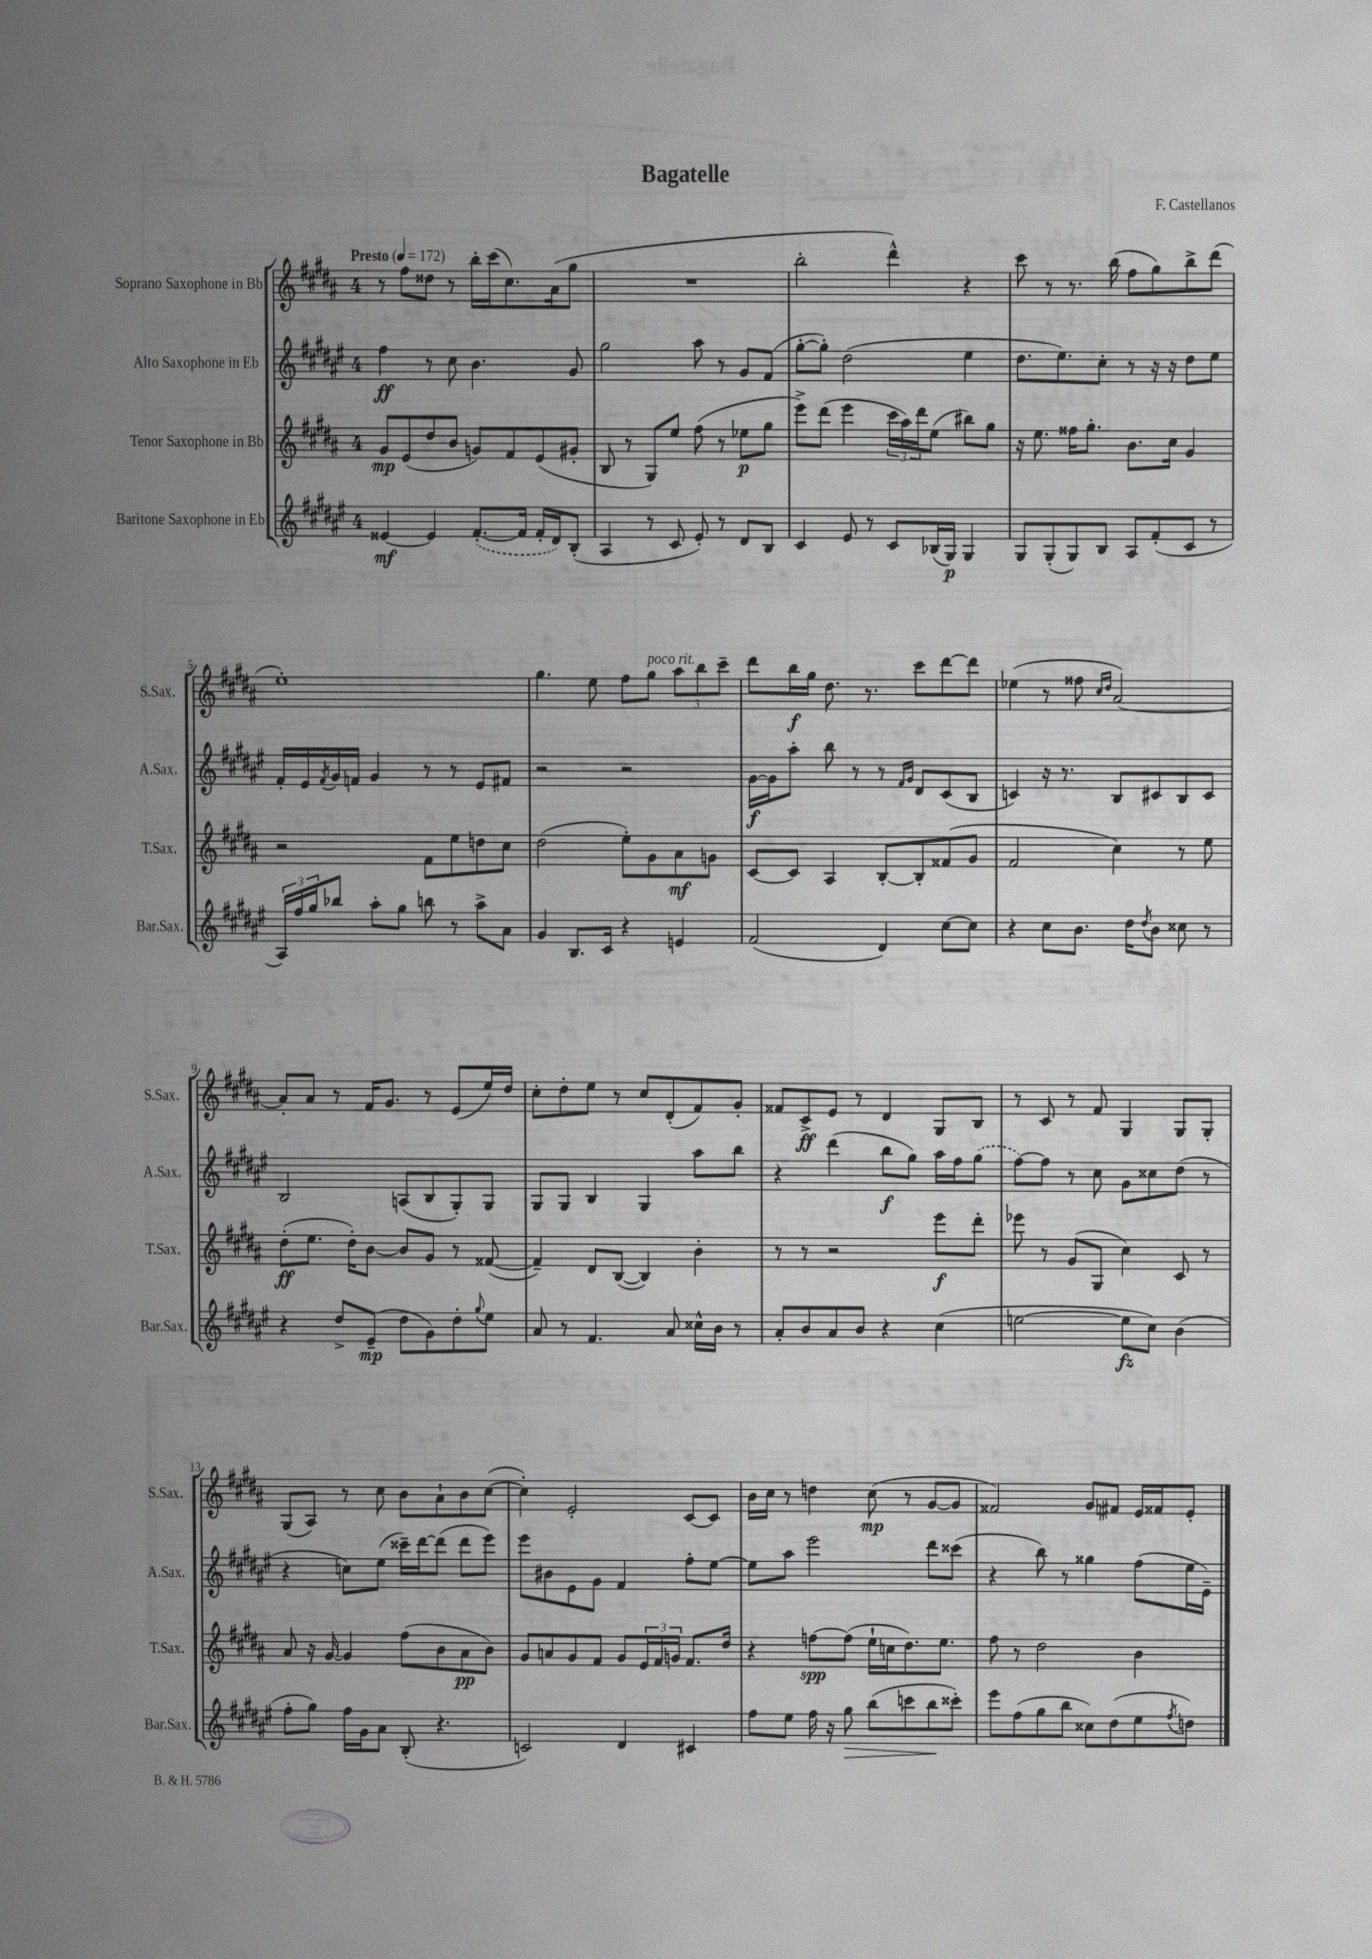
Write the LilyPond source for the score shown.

\header { title = "Bagatelle" composer = "F. Castellanos" }
<<
\new StaffGroup <<
\new Staff = "s0" \with { instrumentName = "Soprano Saxophone in Bb" shortInstrumentName = "S.Sax." } {
    \clef treble \key b \major \once \override Staff.TimeSignature.style = #'single-digit \time 4/4 \tempo "Presto" 4 = 172
    r8 fis''8 disis''8 r8 b''16-. cis'''16( cis''8.) ais'16( gis''8 |
    R1 |
    b''2-. dis'''4-^) r4 |
    cis'''8 r8 r8. b''16( fis''8 gis''8) b''8-> dis'''8( |
    e''1-.) |
    gis''4. e''8 fis''8 gis''8^\markup { \italic "poco rit." } \tuplet 3/2 { ais''8 b''8 cis'''8-- } |
    dis'''8 b''16\f gis''16 dis''8. r8. cis'''8 dis'''8~ dis'''8 |
    ees''4( r8 fisis''8 \grace { cis''16 dis''16 } ais'2~) |
    ais'8-. ais'8 r8 fis'16 gis'8. r8 e'8( e''16) dis''16 |
    cis''8-. dis''8-. e''8 r8 cis''8 dis'8-.( fis'8) gis'8-. |
    fisis'8 cis'8->\ff e'8 r8 dis'4 gis8 b8 |
    r8 cis'8 r8 fis'8 gis4 gis8 gis8-. |
    gis8( ais8) r8 cis''8 b'8 ais'8-! b'8 cis''8~( |
    cis''4-.) e'2-. cis'8~ cis'8 |
    b'16 cis''16 r8 d''4 cis''8\mp( r8 gis'8~ gis'8 |
    fisis'2) gis'8 fis'8 e'16 fisis'16 e'8-. \bar "|." |
}
\new Staff = "s1" \with { instrumentName = "Alto Saxophone in Eb" shortInstrumentName = "A.Sax." } {
    \clef treble \key fis \major \once \override Staff.TimeSignature.style = #'single-digit \time 4/4
    fis''4\ff r8 cis''8 b'4. gis'8 |
    gis''2 ais''8 r8 gis'8 fis'8( |
    gis''8~-. gis''8-.) dis''2( eis''4 |
    dis''8. eis''8.) cis''8-. r8 r16 r16 dis''8 eis''8 |
    fis'16-. eis'16 \acciaccatura { fis'8 } gis'16 f'16 gis'4 r8 r8 eis'8 fis'8 |
    r2 r2 |
    gis'16~\f gis'16 ais''8-. b''8 r8 r8 \grace { fis'16 gis'16 } dis'8 cis'8( b8 |
    c'4) r16 r8. b8 cis'8 b8 cis'8 |
    b2 a8( b8 gis8-.) gis8 |
    gis8 gis8 b4 gis4 ais''8 b''8 |
    r4 dis'''4( b''8\f gis''8) ais''16 fis''16 \once \slurDashed gis''8( |
    fis''8~) fis''8 r8 cis''8 gis'8 cisis''8 dis''8( r8 |
    r4 c''8) eis''8( cisis'''16--) dis'''16~ dis'''8( dis'''8 eis'''8) |
    eis'''8 bis'8 eis'8 gis'8 fis'4 fis''8-. eis''8~ |
    eis''8 ais''8 eis'''2 dis'''8 cisis'''8( |
    r4 b''8) r8 gisis''4 fis''8( eis''16 eis'16--) \bar "|." |
}
\new Staff = "s2" \with { instrumentName = "Tenor Saxophone in Bb" shortInstrumentName = "T.Sax." } {
    \clef treble \key b \major \once \override Staff.TimeSignature.style = #'single-digit \time 4/4
    gis'8\mp e'8( dis''8 b'8 g'8) fis'8 e'8( gis'8-. |
    b8 r8 gis8) e''8 fis''8( r8 ees''8\p gis''8 |
    e'''8->) dis'''8( e'''4 \tuplet 3/2 { cis'''16 ais''16) dis'''16 } e''8( bis''8) gis''8 |
    r16 e''8. fisis''16 gis''8.-. b'8. cis''16 gis'4 |
    r2 fis'8 e''8 d''8 cis''8 |
    dis''2( e''8-.) gis'8 ais'8\mf g'8 |
    cis'8~ cis'8 ais4 b8~-. b8-. fisis'8( gis'8 |
    fis'2 cis''4) r8 e''8 |
    dis''8-.\ff( e''8. dis''16-.) b'8~ b'8 gis'8 r8 fisis'8~( |
    fisis'4--) dis'8 b8~( b4) b'4-. |
    r8 r8 r2 e'''8\f dis'''8-. |
    ees'''8 r8 gis'8( gis8 cis''4) cis'8 r8 |
    ais'8 r16 gis'16~ gis'4 fis''8( b'8 ais'8\pp b'8) |
    gis'8 a'8 gis'8 fis'8 gis'8 \tuplet 3/2 { e'16 fis'16 g'16 } fis'8. dis''16 |
    r4 f''8~\spp f''8( e''16-! c''16 dis''8.) e''8. |
    fis''8 r8 dis''2 b'4 \bar "|." |
}
\new Staff = "s3" \with { instrumentName = "Baritone Saxophone in Eb" shortInstrumentName = "Bar.Sax." } {
    \clef treble \key fis \major \once \override Staff.TimeSignature.style = #'single-digit \time 4/4
    eisis'4~\mf eisis'4 \once \slurDashed fis'8.~-.( fis'16 fis'16-. dis'16) b8-.( |
    ais4 r8 cis'8 eis'8-.) r8 dis'8 b8 |
    cis'4 eis'8 r8 cis'8 bes16( gis16\p) gis4 |
    gis8 gis8-.( gis8) b8 ais8 fis'8-.( cis'8 r8 |
    \tuplet 3/2 { ais16) fis''16 gis''16 } bes''8 ais''8-. gis''8 b''8 r8 ais''8-> ais'8 |
    gis'4 b8. cis'16 r4 e'4 |
    fis'2( dis'4) cis''8~ cis''8 |
    r4 cis''8 b'8. dis''16 \acciaccatura { dis''8 } b'8 cisis''8 r8 |
    r4 dis''8-> eis'8--\mp( dis''8 gis'8) dis''8-. \appoggiatura { gis''8 } eis''8 |
    ais'8 r8 fis'4. ais'8 cisis''16-^ b'16 r8 |
    ais'8-. b'8 ais'8 b'8 r4 cis''4( |
    e''2~ e''8\fz cis''8) b'4( |
    fis''8-. gis''8) fis''16 gis'16 ais'8 b8-.( r4. |
    c'2) dis'4 cis'4 |
    fis''8 eis''8 fis''16 r16 gis''8\> b''8( c'''8 b''8\! cisis'''8-.) |
    eis'''8 fis''8( gis''8 b''8 cisis''8) dis''8( eis''8 \acciaccatura { fis''8 } d''8) \bar "|." |
}
>>
>>
